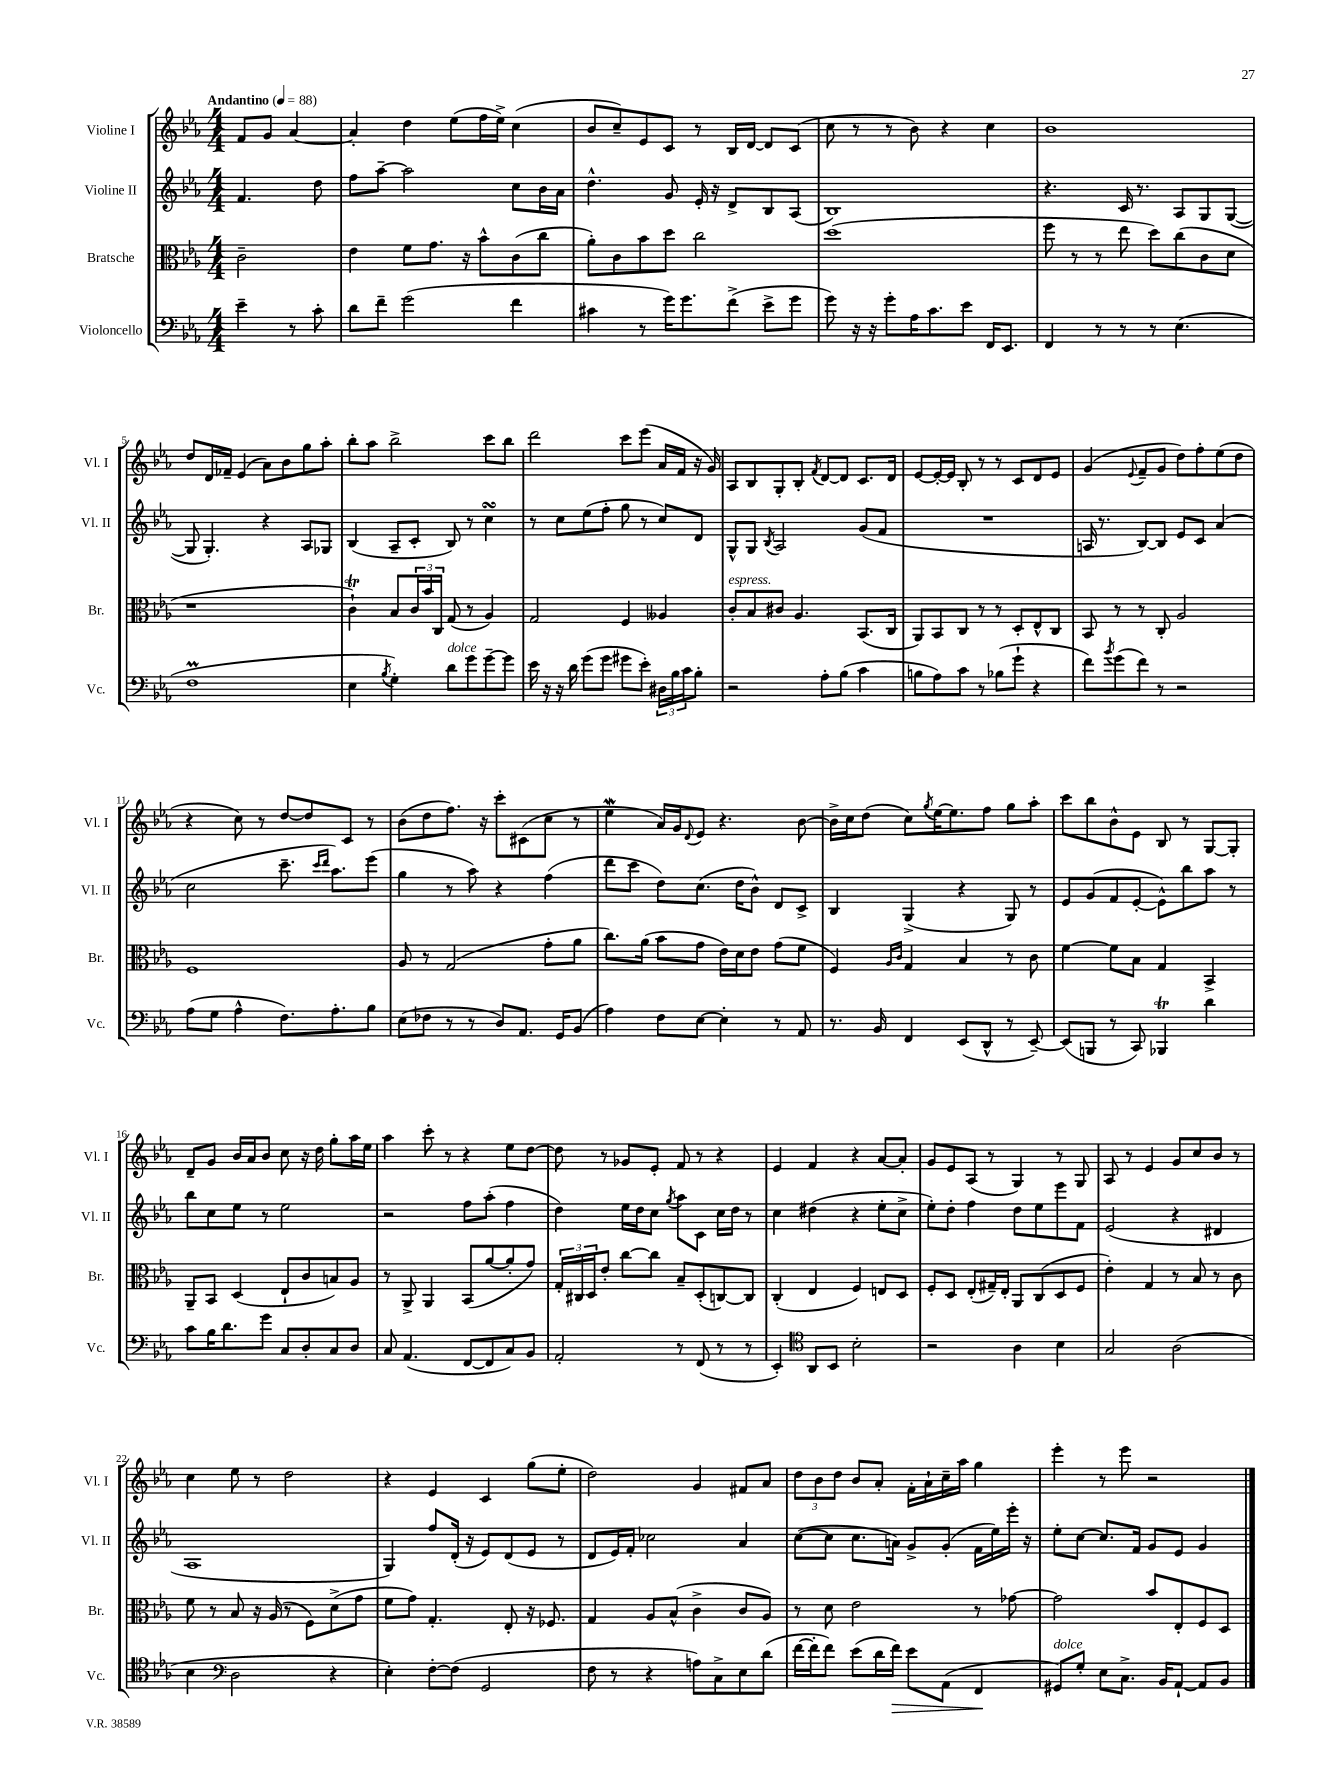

**kern	**kern	**kern	**kern
*staff4	*staff3	*staff2	*staff1
*clefF4	*clefC3	*clefG2	*clefG2
*k[b-e-a-]	*k[b-e-a-]	*k[b-e-a-]	*k[b-e-a-]
*M4/4	*M4/4	*M4/4	*M4/4
*MM88	*MM88	*MM88	*MM88
4e-~\	2c~\	4.f/	8f/L
.	.	.	8g/J
8r	.	.	[4a-/
8c'\	.	8dd\	.
=	=	=	=
8d\L	4e-\	8ff\L	4a-'/]
8f~\J	.	[8aa-~\J	.
(2g\	8f\L	2aa-\]	4dd\
.	8.g\J	.	.
.	.	.	(8ee-\L
.	16r	.	.
.	8b-^^\L	.	16ff\L
.	.	.	16ee-^\JJ)
4f\	(8c\	8cc\L	(4cc\
.	8cc\J	16b-\L	.
.	.	16a-\JJ	.
=	=	=	=
4c#\	8a-'\L)	4.dd^^\	8b-/L
.	8c\	.	8cc~/)
8r	8b-\	.	8e-/
16g\LK)	8dd\J	8g/	8c/J
8.g\	.	.	.
.	2cc\	16e-'/	8r
.	.	16r	.
(8f^\J	.	8d^/L	16B-/LL
.	.	.	[16d/JJ
8e-^\L	.	8B-/	8d/]L
8g\J	.	(8A-/J	(8c/J
=	=	=	=
8g\)	(1dd	1B-)	8cc\
16r	.	.	8r
16r	.	.	.
8g'\L	.	.	8r
16A-\K	.	.	8b-\)
8.c\	.	.	.
.	.	.	4r
8e-\J	.	.	.
16FF/LK	.	.	4cc\
8.EE-/J	.	.	.
=	=	=	=
4FF/	8ff\	4.r	1b-
.	8r	.	.
8r	8r	.	.
8r	8ee-\	16c/	.
.	.	8.r	.
8r	8dd\L)	.	.
(4.E-\	(8cc\	8A-/L	.
.	8c\	8G/	.
.	8d\J	([8G/J	.
=	=	=	=
1F	1r	8G/]	8dd/L
.	.	4.G'/)	16d/L
.	.	.	16f-~/JJ
.	.	.	(4e-/
.	.	4r	8a-\L)
.	.	.	8b-\
.	.	8A-/L	8gg\
.	.	8G-/J	8aa-'\J
=	=	=	=
4E-\	4c`\)	(4B-/	8bb-'\L
.	.	.	8aa-\J
8qB-/	.	.	.
4G'\)	8B-/L	8A-~/L	2bb-^\
.	24c/L	8c'/J	.
.	24b-/	.	.
.	24C/JJ	.	.
8d\L	(8G/	8B-/)	.
8g\	8r	8r	.
[8g~\	4A-/)	4cc\	8ccc\L
8g\]J	.	.	8bb-\J
=	=	=	=
16e-\	2G/	8r	2ddd\
16r	.	.	.
16r	.	8cc\L	.
16d\	.	.	.
(8g\L	.	(8ee-\	.
8g\J	.	8ff'\J	.
8g#\L	4F/	8gg\	8ccc\L
8e-'\J)	.	8r	(8eee-\J
24D#\LL	4A--/	8cc/L)	16a-/LL
24B-\	.	.	.
.	.	.	16f/JJ
24c\J	.	.	.
8B-'\J	.	8d/J	16r
.	.	.	16g/)
=	=	=	=
2r	8c'/L	8G^^/L	8A-/L
.	8B-/	8G/J	8B-/
.	.	8qB-/	.
.	8c#/J	2A-/	8G'/
.	4.A-/	.	8B-'/J
.	.	.	8qf/
8A-'\L	.	.	[8d/L
(8B-\J	.	.	8d/]J
4c\	(8.BB-/L	(8g/L	8.c/L
.	.	8f/J	.
.	16C/Jk	.	16d/Jk
=	=	=	=
8B\L	8AA-/L)	1r	[8e-/L
8A-\)	8BB-/	.	16e-'/_L
.	.	.	16e-/]JJ
8c\J	8C/J	.	8B-'/
8r	8r	.	8r
(8B-\L	8r	.	8r
8g`\J	8D'/L	.	8c/L
4r	8E-^^/	.	8d/
.	8C/J	.	8e-/J
=	=	=	=
8f\L)	8BB-/	16A/	(4g/
.	.	8.r	.
8qb-/	.	.	.
(8g\	8r	.	.
.	.	.	8qqe-/
8f\J)	8r	[8B-/L)	8f~/L
8r	8C'/	8B-/]J	8g/J
2r	2A-/	8e-/L	8dd\L)
.	.	8c/J	8ff'\
.	.	(4a-/	(8ee-\
.	.	.	8dd\J
=	=	=	=
(8A-\L	1F	2cc\	4r
8G\J	.	.	.
4A-^^\	.	.	8cc\)
.	.	.	8r
8.F\L)	.	8.ccc~\	[8dd/L
.	.	.	8dd/]
.	.	16qqccc/LL	.
.	.	16qqddd/JJ	.
8.A-'\	.	8.aa-\L)	.
.	.	.	8c/J
8B-\J	.	(8eee-\J	8r
=	=	=	=
(8E-\L	8A-/	4gg\	(8b-\L
8F-\J	8r	.	8dd\
8r	(2G/	8r	8.ff\J)
8r	.	8aa-\)	.
.	.	.	16r
8D/L)	.	4r	8ccc'\L
8.AA-/J	.	.	(8c#\
.	8g'\L	(4ff\	8cc\J
16GG/LK	.	.	.
(8BB-/J	8a-\J	.	8r
=	=	=	=
4A-\)	8.cc\L)	8ddd\L	4ee-\
.	.	8ccc\J	.
.	(16a-\Jk	.	.
8F\L	8b-\L	8dd\L)	16a-/LL)
.	.	.	16g/J
.	.	.	8qqd/
[8E-\J	8g\J	(8.cc\J	8e-/J
4E-'\]	16e-\LL)	.	4.r
.	16d\J	16dd\LK	.
.	8e-\J	8b-^^\J)	.
8r	(8g\L	8d/L	.
8AA-/	8f\J	8c^/J	[8b-\
=	=	=	=
8.r	4F/)	4B-/	16b-^\]LL
.	.	.	16cc\J
.	.	.	(8dd\J
16BB-/	.	.	.
.	16qqA-/LL	.	.
.	16qqc/JJ	.	.
4FF/	4G/	(4G^/	8cc\L)
.	.	.	8qgg/
.	.	.	[16ee-\K
.	.	.	8.ee-\]
(8EE-/L	4B-/	4r	.
8DD^^/J	.	.	8ff\J
8r	8r	8G/)	8gg\L
[8EE-~/)	8c\	8r	8aa-'\J
=	=	=	=
(8EE-/]L	[4f\	8e-/L	8ccc\L
8BBB/J	.	(8g/	8bb-\
8r	8f\]L	8f/	8b-^^\
8CC/)	8B-\J	[8e-'/J	8e-\J
4BBB-/	4G/	8e-^^\]L)	8B-/
.	.	8bb-\	8r
4d\	4BB-^/	8aa-\J	[8G/L
.	.	8r	8G'/]J
=	=	=	=
8c\L	8AA-~/L	8bb-\L	8d~/L
16B-\K	8BB-/J	8cc\	8g/J
8.d\	.	.	.
.	(4D/	8ee-\J	16b-/LL
.	.	.	16a-/J
8g\J	.	8r	8b-/J
8C/L	8E-`/L	2ee-\	8cc\
8D'/	8c/	.	16r
.	.	.	16dd\
8C/	8B/)	.	8gg'\L
8D/J	8A-/J	.	16aa-\L
.	.	.	16ee-\JJ
=	=	=	=
8C/	8r	2r	4aa-\
(4.AA-/	8AA-^/	.	.
.	4AA-/	.	8ccc'\
.	.	.	8r
[8FF/L	(8BB-/L	8ff\L	4r
8FF/]	[8a-/	(8aa-'\J	.
8C/)	8a-'/]	4ff\	8ee-\L
8BB-/J	8g/J)	.	[8dd\J
=	=	=	=
2AA-'/	24G'/LL	4dd\)	8dd\]
.	24C#/	.	.
.	24D/J	.	.
.	8e-'/J	.	8r
.	[8cc\L	16ee-\LL	8g-/L
.	.	16dd\J	.
.	8cc\]J	8cc\J	8e-'/J
.	.	8qgg/	.
8r	8B-~/L	8aa-\L	8f/
(8FF/	(8D'/	8c\J	8r
8r	[8C/)	16cc\LL	4r
.	.	16dd\JJ	.
8r	8C/]J	8r	.
=	=	=	=
4EE-'/)	(4C'/	4cc\	4e-/
*clefC4	*	*	*
8AA-/L	4E-/	(4dd#\	4f/
8BB-/J	.	.	.
2B-'\	4F/)	4r	4r
.	8E/L	8ee-'\L	[8a-/L
.	8D/J	8cc^\J	8a-'/]J
=	=	=	=
2r	8F'/L	8ee-'\L)	8g/L
.	8D/J	8dd'\J	8e-/
.	(8E-'/L	4ff\	(8A-/J
.	16G#~/L)	.	8r
.	16E-'/JJ	.	.
4A-\	8AA-/L	8dd\L	4G/)
.	(8C/	8ee-\	.
4B-\	8D/	8eee-\	8r
.	8F/J	8f\J	8G/
=	=	=	=
2G/	4e-'\)	(2e-/	8A-/
.	.	.	8r
.	4G/	.	4e-/
(2A-\	8r	4r	8g/L
.	8B-/	.	8cc/
.	8r	4d#/	8b-/J
.	8c\	.	8r
=	=	=	=
4B-\	8f\	1A-	4cc\
.	8r	.	.
*clefF4	*	*	*
2D\	8B-/	.	8ee-\
.	16r	.	8r
.	(16A-/	.	.
.	8r	.	2dd\
.	8F\L)	.	.
4r	(8d^\	.	.
.	8g\J	.	.
=	=	=	=
4E-'\)	8f\L	4G/)	4r
.	8g\J)	.	.
[8F'\L	4.G'/	8ff/L	4e-/
(8F\]J	.	(16d'/Jk	.
.	.	16r	.
2GG/	.	8e-/L)	4c/
.	8E-'/	(8d/	.
.	16r	8e-/J	(8gg\L
.	8.F-/	.	.
.	.	8r	8ee-'\J
=	=	=	=
8F\	4G/	8d/L	2dd\)
8r	.	16e-/L)	.
.	.	16f'/JJ	.
4r	8A-/L	2cc-\	.
.	(8B-^^/J	.	.
8A\L)	4c^\	.	4g/
8C^\	.	.	.
8E-\	8c/L	4a-/	8f#/L
(8d\J	8A-/J)	.	8a-/J
=	=	=	=
[16f\LL	8r	([8cc\L	12dd\L
16f'\]J	.	.	.
.	.	.	12b-\
8f\J)	8d\	8cc\]J	.
.	.	.	12dd\J
(8e-\L	2e-\	8.cc\L	8b-/L
16d\L	.	.	8a-'/J
16f\JJ)	.	16a\Jk)	.
8e-\L	.	8g^/L	16f'\LL
.	.	.	16a-`\
(8AA-\J	.	(8g'/J	16cc~\
.	.	.	16aa-\JJ
4FF/	8r	16f\LL	4gg\
.	.	16ee-\)	.
.	[8g-\	16eee-'\JJ	.
.	.	16r	.
=	=	=	=
8GG#/L)	2g-\]	8ee-'\L	4eee-'\
8G'/J	.	[8cc\J	.
8E-\L	.	8.cc/]L	8r
8.C^\J	.	.	8eee-\
.	.	16f/Jk	.
.	8b-/L	8g/L	2r
16BB-/LK	.	.	.
[8AA-`/J	8E-'/	8e-/J	.
8AA-/]L	8F/	4g/	.
8BB-/J	8D/J	.	.
==	==	==	==
*-	*-	*-	*-
